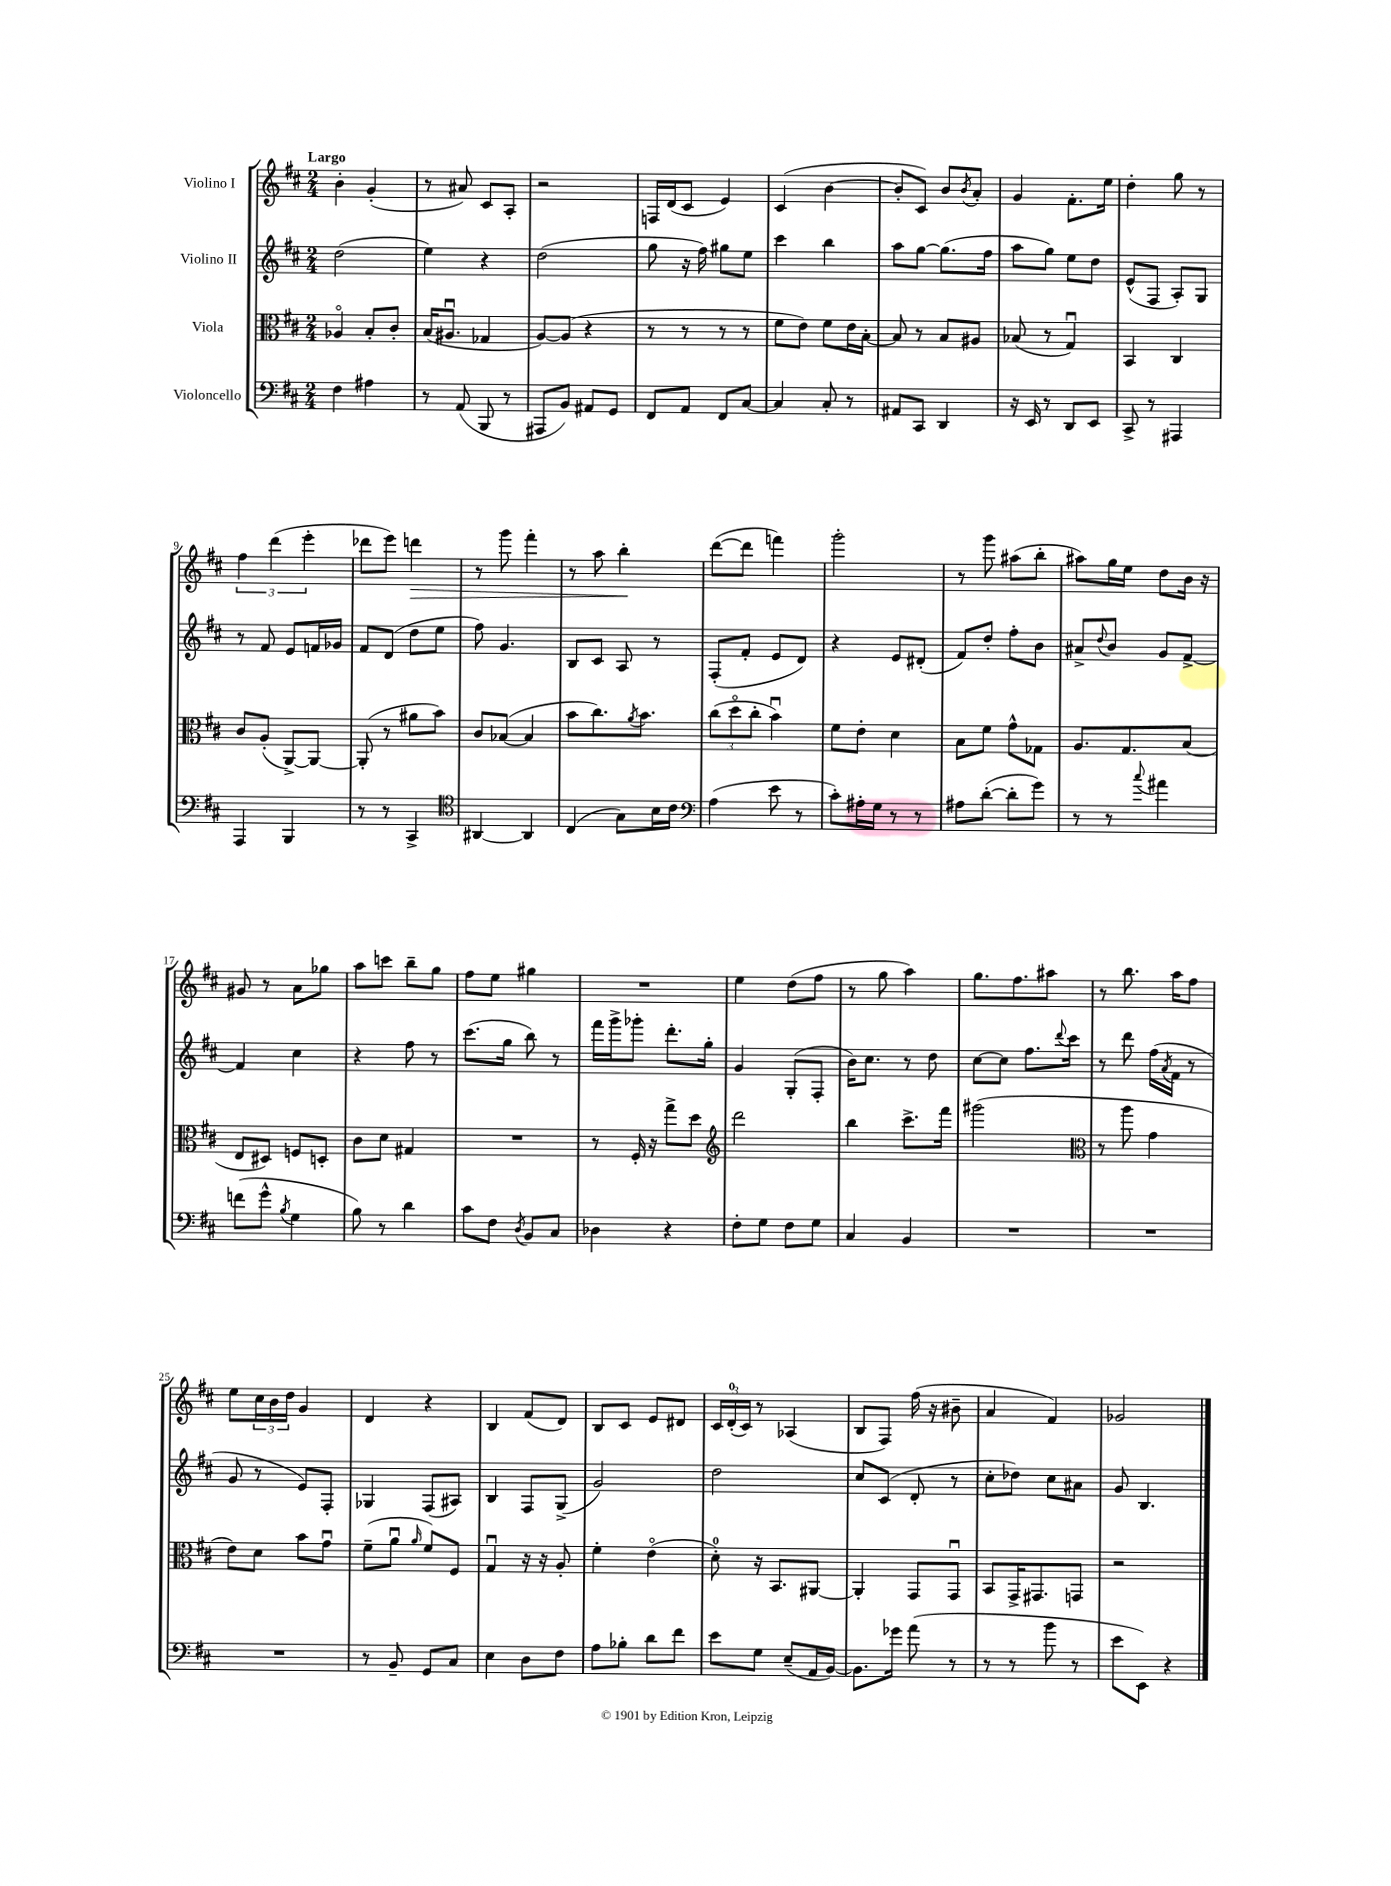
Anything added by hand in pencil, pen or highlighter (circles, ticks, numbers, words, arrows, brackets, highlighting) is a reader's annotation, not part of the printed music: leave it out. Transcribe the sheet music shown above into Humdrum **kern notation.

**kern	**kern	**kern	**kern	**dynam
*part4	*part3	*part2	*part1	*part1
*staff4	*staff3	*staff2	*staff1	*staff1
*I"Violoncello	*I"Viola	*I"Violino II	*I"Violino I	*
*clefF4	*clefC3	*clefG2	*clefG2	*
*k[f#c#]	*k[f#c#]	*k[f#c#]	*k[f#c#]	*
*M2/4	*M2/4	*M2/4	*M2/4	*
=1	=1	=1	=1	=1
!	!	!	!LO:TX:a:B:t=Largo	!
4F#\	4A-X/	(2dd\	4b'\	.
4A#X\	8B'/L	.	(4g'/	.
.	8c#'/J	.	.	.
=2	=2	=2	=2	=2
8r	(16B/KL	4ee\)	8r	.
.	8.A#Xu/J	.	.	.
(8AA/	.	.	8a#X/)	.
8BBB/	4G-X/	4r	8c#/L	.
8r	.	.	8A'/J	.
=3	=3	=3	=3	=3
8AAA#X/L	[8A/L)	(2dd\	2r	.
8BB/J)	(8A/J]	.	.	.
8AA#X/L	4r	.	.	.
8GG/J	.	.	.	.
=4	=4	=4	=4	=4
8FF#/L	8r	8gg\	16Fn/LL	.
.	.	.	(16d/J	.
8AA/J	8r	16r	8c#/J	.
.	.	16ff#\)	.	.
8FF#/L	8r	8gg#X\L	4e/)	.
[8C#/J	8r	8ee\J	.	.
=5	=5	=5	=5	=5
4C#/]	8f#\L	4ccc#\	(4c#/	.
.	8e\J)	.	.	.
8C#'/	8f#\L	4bb\	[4b\	.
8r	16e\L	.	.	.
.	[16B'\JJ	.	.	.
=6	=6	=6	=6	=6
8AA#X/L	8B/]	8aa\L	8b'/L]	.
8CC#/J	8r	[8gg\J	8c#/J)	.
4DD/	8B/L	(8.gg\L]	8b/L	.
.	.	.	8qb/	.
.	8A#X/J	.	8a'/J	.
.	.	16ff#\Jk	.	.
=7	=7	=7	=7	=7
16r	(8B-X/	8aa\L	4g/	.
16EE/	.	.	.	.
8r	8r	8gg\J)	.	.
8DD/L	4Gu/)	8ee\L	8.f#'\L	.
8EE/J	.	8dd\J	.	.
.	.	.	16ee\Jk	.
=8	=8	=8	=8	=8
8CC#^/	4BB/	(8e^^/L	4dd'\	.
8r	.	8F#/J	.	.
4AAA#X/	4C#/	8A'/L)	8gg\	.
.	.	8G/J	8r	.
!!LO:LB:g=z
=9	=9	=9	=9	=9
4AAA/	8c#/L	8r	6ff#\	.
.	(8A'/J	8f#/	.	.
.	.	.	(6ddd\	.
4BBB/	[8AA^/L)	8e/L	.	.
.	.	.	6eee'\	.
.	8AA/J_	16fn/L	.	.
.	.	16g-X/JJ	.	.
=10	=10	=10	=10	=10
8r	(8AA'/]	8f#/L	8ddd-X\L	.
8r	8r	(8d/J	8eee\J)	.
!	!	!	!	!LO:HP:b
4CC#^/	8a#X\L	8dd\L	4dddn\	>
.	8b\J)	8ee\J	.	.
=11	=11	=11	=11	=11
*clefC4	*	*	*	*
[4AA#X/	8c#/L	8ff#\)	8r	.
.	([8B-X/J	4.g/	8ggg\	.
4AA#/]	4B-/]	.	4fff#'\	.
=12	=12	=12	=12	=12
(4C#/	8b\L	8B/L	8r	.
.	8.cc#\)	8c#/J	8aa\	.
8G\L)	.	8A/	4bb'\	.
.	8qa/	.	.	.
.	8.b\J	.	.	.
16B\L	.	8r	.	.
16c#\JJ	.	.	.	.
.	.	.	.	]
=13	=13	=13	=13	=13
*clefF4	*	*	*	*
(4A\	(12cc#\L	(8F#'/L	([8ddd\L	.
.	12dd\	.	.	.
.	.	8f#'/J	8ddd\J]	.
.	12cc#'\J	.	.	.
8e\	4bu\)	8e/L	4fffn\)	.
8r	.	8d/J)	.	.
=14	=14	=14	=14	=14
8c#'\L)	8f#\L	4r	2ggg'\	.
16A#X'\L	8e'\J	.	.	.
16G\JJ	.	.	.	.
8r	4d\	8e/L	.	.
8r	.	(8d#X'/J	.	.
=15	=15	=15	=15	=15
8A#X\L	8B\L	8f#/L)	8r	.
([8d'\J	8f#\J	8dd'/J	8ggg\	.
8d'\L]	8g^^\L	8ff#'\L	(8aa#X\L	.
8g\J)	8G-X\J	8b\J	8bb'\J	.
=16	=16	=16	=16	=16
8r	8.A/L	8a#X^/L	8aa#X\L)	.
.	.	8qqdd/	.	.
8r	.	8b/J	16gg\L	.
.	8.G/	.	16ee\JJ	.
8qqcc#/	.	.	.	.
4a#X\	.	8g/L	8dd\L	.
.	(8B/J	[8f#^/J	16b\Jk	.
.	.	.	16r	.
!!LO:LB:g=z
=17	=17	=17	=17	=17
(8fn\L	8E/L	4f#/]	8g#X/	.
8g^^\J	8D#X/J)	.	8r	.
8qB/	.	.	.	.
4G\	8Fn/L	4cc#\	8a\L	.
.	8Dn'/J	.	8gg-X\J	.
=18	=18	=18	=18	=18
8B\)	8c#\L	4r	8aa\L	.
8r	8d\J	.	8cccn\J	.
4d\	4G#X/	8ff#\	8bb~\L	.
.	.	8r	8gg\J	.
=19	=19	=19	=19	=19
8c#\L	2r	(8.ccc#\L	8ff#\L	.
8F#\J	.	.	8ee\J	.
.	.	16gg\Jk	.	.
8qD/	.	.	.	.
8BB/L	.	8bb\)	4gg#X\	.
8C#/J	.	8r	.	.
=20	=20	=20	=20	=20
4D-X\	8r	16fff#\LL	2r	.
.	.	16ggg^\J	.	.
.	16F#'/	8ggg-X'\J	.	.
.	16r	.	.	.
4r	8gg^\L	8.ddd'\L	.	.
.	8dd\J	.	.	.
.	.	16gg'\Jk	.	.
=21	=21	=21	=21	=21
*	*clefG2	*	*	*
8F#'\L	2ddd\	4g/	4ee\	.
8G\J	.	.	.	.
8F#\L	.	(8G'/L	(8dd\L	.
8G\J	.	8F#'/J	8ff#\J	.
=22	=22	=22	=22	=22
4C#/	4bb\	16b\KL)	8r	.
.	.	8.cc#\J	.	.
.	.	.	8gg\	.
4BB/	8.ccc#^\L	8r	4aa\)	.
.	.	8dd\	.	.
.	16fff#\Jk	.	.	.
=23	=23	=23	=23	=23
2r	(2ggg#X\	[8cc#\L	8.gg\L	.
.	.	8cc#\J]	.	.
.	.	.	8.ff#\	.
.	.	8.ff#\L	.	.
.	.	.	8aa#X\J	.
.	.	8qqddd/	.	.
.	.	16ccc#\Jk	.	.
=24	=24	=24	=24	=24
*	*clefC3	*	*	*
2r	8r	8r	8r	.
.	8aa\	8ddd\	8.bb\	.
.	4g\	(16ff#\LL	.	.
.	.	8qa/	.	.
.	.	16f#\JJ	16aa\KL	.
.	.	8r	8ff#\J	.
!!LO:LB:g=z
=25	=25	=25	=25	=25
2r	8e\L)	8g/	8ee\L	.
.	8d\J	8r	24cc#\L	.
.	.	.	24b\	.
.	.	.	24dd\JJ	.
.	8b\L	8e/L)	4g/	.
.	8gu\J	8F#'/J	.	.
=26	=26	=26	=26	=26
8r	(8f#~\L	4G-X/	4d/	.
8BB~/	8au\J	.	.	.
.	16qqa/	.	.	.
8GG/L	8f#/L)	(8F#/L	4r	.
8C#/J	8F#/J	8A#X/J)	.	.
=27	=27	=27	=27	=27
4E\	4Gu/	4B/	4B/	.
8D\L	16r	8F#/L	(8f#/L	.
.	16r	.	.	.
8F#\J	8A'/	(8G^/J	8d/J)	.
=28	=28	=28	=28	=28
8A\L	4f#'\	2g/)	8B/L	.
8B-X'\J	.	.	8c#/J	.
8d\L	(4e\	.	8e/L	.
8f#\J	.	.	8d#X/J	.
=29	=29	=29	=29	=29
8e\L	8d'\)	2dd\	24c#/LL	.
.	.	.	(24d'/	.
.	.	.	24c#/JJ)	.
8G\J	16r	.	8r	.
.	8.BB/L	.	.	.
(8E~/L	.	.	(4A-X/	.
16AA/L	[8AA#X/J	.	.	.
[16BB/JJ)	.	.	.	.
=30	=30	=30	=30	=30
8.BB\L]	4AA#'/]	8cc#/L	8B/L	.
.	.	(8c#/J	8F#/J)	.
16g-X\Jk	.	.	.	.
(8a\	8GG/L	8d'/	(16ff#\	.
.	.	.	16r	.
8r	8GGu/J	8r	8b#X~\	.
=31	=31	=31	=31	=31
8r	8BB/L	8cc#'\L	4a/	.
8r	16GG^/K	8dd-X\J)	.	.
.	8.GG#X/	.	.	.
8b\	.	8cc#\L	4f#/)	.
8r	8GGn/J	8a#X\J	.	.
=32	=32	=32	=32	=32
8e\L	2r	8g/	2g-X/	.
8EE\J)	.	4.B/	.	.
4r	.	.	.	.
==	==	==	==	==
*-	*-	*-	*-	*-
